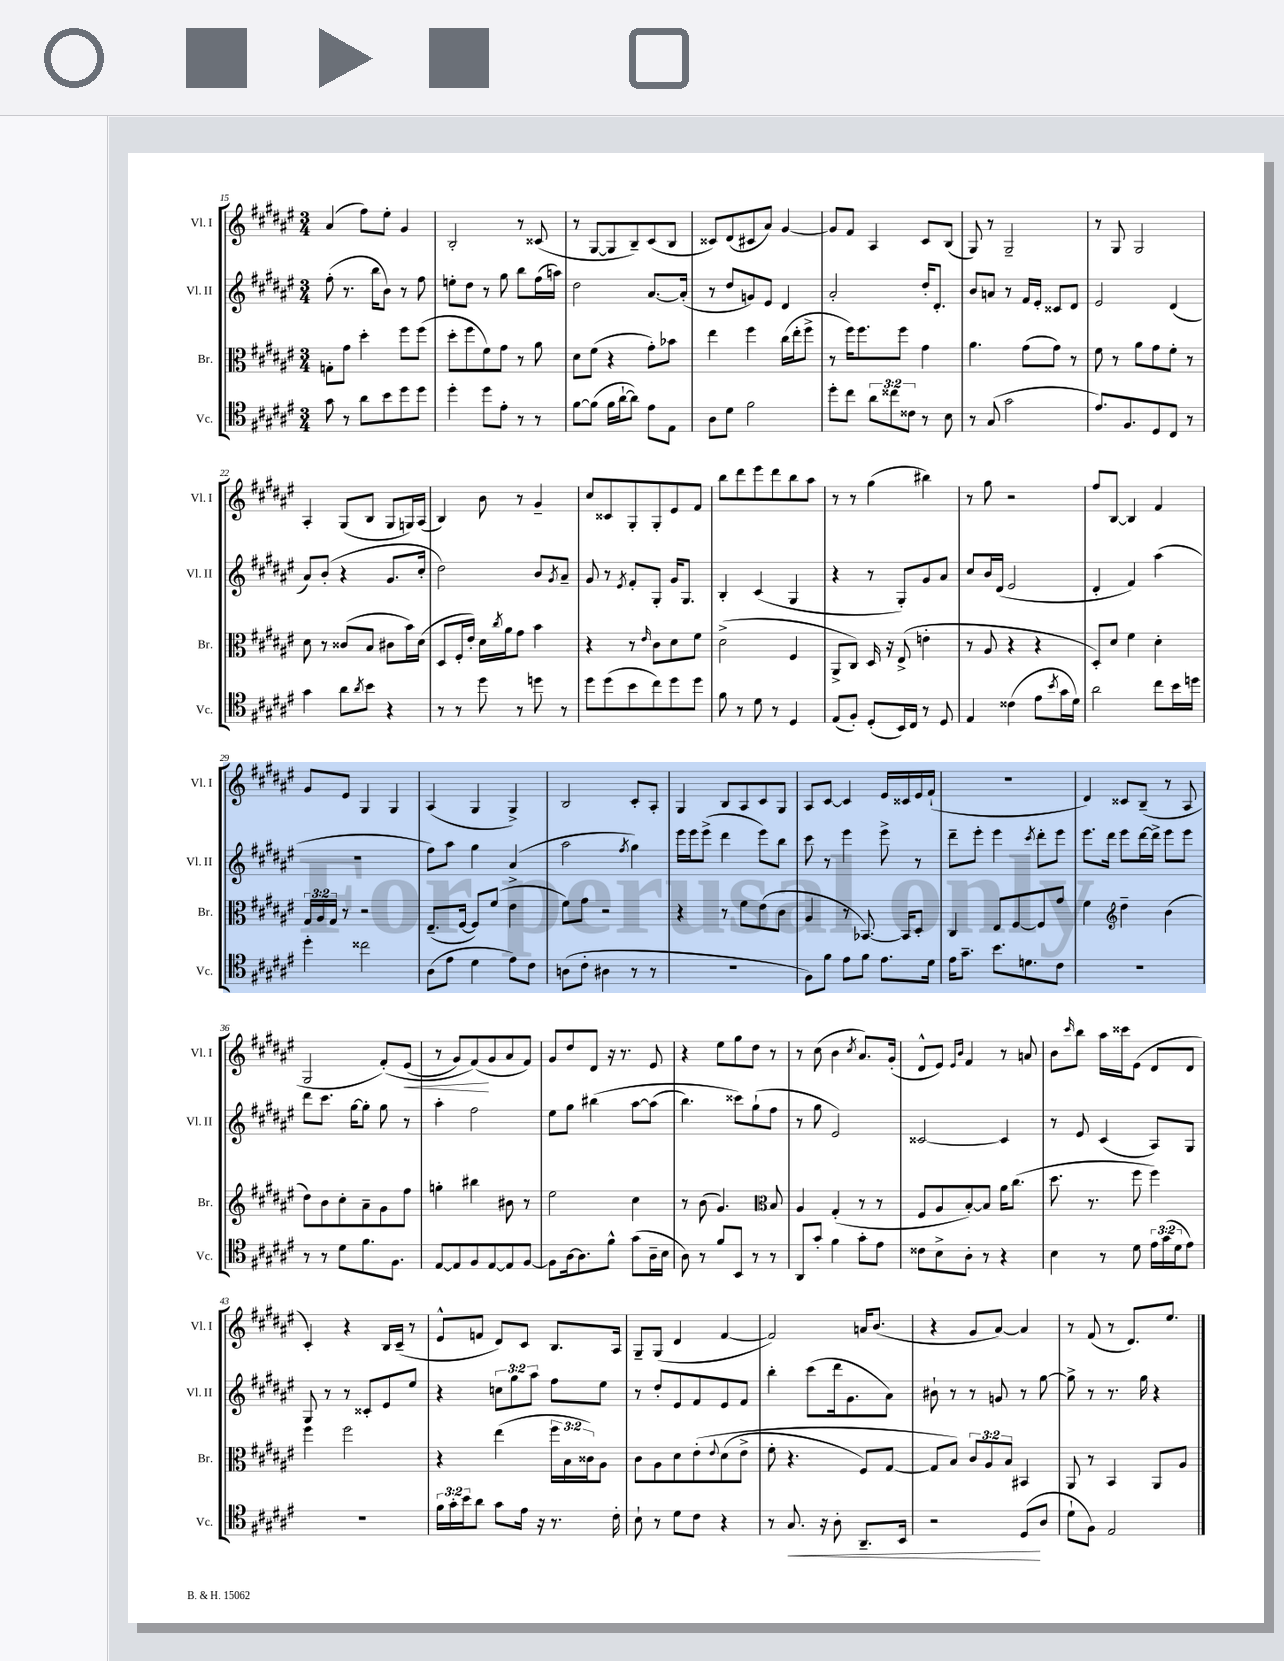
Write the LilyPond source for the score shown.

<<
\new StaffGroup <<
\new Staff = "s0" \with { instrumentName = "Vl. I" shortInstrumentName = "Vl. I" } {
    \clef treble \key fis \major \numericTimeSignature \time 3/4
    ais'4( fis''8) eis''8-. gis'4 |
    b2-. r8 cisis'8( |
    r8 gis8~ gis8 b8--) cis'8( b8 |
    cisis'8) dis'8( cis'8 ais'8) gis'4~ |
    gis'8 fis'8 ais4 cis'8 b8( |
    gis8) r8 gis2-- |
    r8 gis8 gis2 |
    ais4-. gis8( b8 gis8 g16) ais16( |
    b4) b'8 r8 gis'4-- |
    cis''8 cisis'8 gis8-. gis8-. eis'8 fis'8 |
    b''8 dis'''8 eis'''8 dis'''8 b''8 ais''8 |
    r8 r8 gis''4( bis''4) |
    r8 gis''8 r2 |
    fis''8 b8~ b4 fis'4 |
    gis'8 eis'8 gis4 gis4 |
    ais4( gis4 gis4->) |
    b2 cis'8-. ais8-. |
    gis4 b8 ais8 cis'8 gis8 |
    ais8 cis'8~ cis'4 eis'16 cisis'16 eis'16 fis'16-!( |
    R2. |
    dis'4) cisis'8 b8--( r8 ais8 |
    gis2 fis'8-.)\( eis'8\<( |
    r8 gis'8) fis'8\!(\) gis'8 ais'8 fis'8) |
    gis'8 dis''8 dis'8 r16 r8. eis'8 |
    r4 eis''8 gis''8 dis''8 r8 |
    r8 cis''8( b'4 \acciaccatura { cis''8 } ais'8.) gis'16-.( |
    dis'8-^ eis'8) \grace { eis'16 b'16 } fis'4 r8 a'8 |
    b'8 \grace { cis'''16 } b''8 ais''16 cisis'''16 eis'8( dis'8 dis'8 |
    cis'4-.) r4 b16 cis'16--( r8 |
    eis'8-^ f'8 dis'8) cis'8 b8. ais16 |
    gis8-- gis8( dis'4 fis'4~ |
    fis'2) a'16 b'8.( |
    r4 gis'8 ais'8~) ais'4 |
    r8 fis'8( r8 dis'8.) eis''8. \bar "|." |
}
\new Staff = "s1" \with { instrumentName = "Vl. II" shortInstrumentName = "Vl. II" } {
    \clef treble \key fis \major \numericTimeSignature \time 3/4 \override Staff.TupletNumber.text = #tuplet-number::calc-fraction-text
    fis''8-.( r8. b''16 b'8) r8 fis''8 |
    e''8-. dis''8 r8 gis''8 b''8 fis''16( a''16) |
    dis''2 ais'8.~ ais'16-.( |
    r8 dis''8 g'8) eis'8 dis'4 |
    ais'2-. dis''16-. dis'8.-. |
    b'8 a'8 r8 fis'16 eis'16-. cisis'8 dis'8 |
    eis'2 dis'4( |
    ais'8) b'8-.( r4 gis'8. cis''16-. |
    dis''2) b'8 \acciaccatura { gis'8 } ais'8-- |
    gis'8 r8 \acciaccatura { eis'8 } fis'8-. gis8-. gis'16 gis8. |
    b4-. cis'4( gis4 |
    r4 r8 gis8-.) gis'8 ais'8 |
    cis''8 b'16 dis'16( eis'2 |
    dis'4-. fis'4) ais''4( |
    R2. |
    fis''8) ais''8 gis''4 ais'4->( |
    ais''2 \acciaccatura { fis''8 } gis''4) |
    eis'''16 eis'''16 eis'''8->( dis'''4 eis'''8) b''8 |
    cis'''8 r8 eis'''4 eis'''8-> r8 |
    dis'''8-- eis'''8-. eis'''4 \acciaccatura { cis'''8 } dis'''8-. eis'''8 |
    eis'''8. dis'''16 eis'''8 dis'''16~ dis'''16-> eis'''8 eis'''8 |
    dis'''8 cis'''8. gis''16~ gis''8-. gis''8 r8 |
    ais''4-. fis''2 |
    eis''8 gis''8 bis''4\( ais''8~ ais''8( |
    b''4.) cisis'''8\) gis''8-!( fis''8 |
    r8 gis''8 eis'2) |
    cisis'2~ cisis'4 |
    r8 eis'8 cis'4( ais8) gis8 |
    gis8 r8 r8 cisis'8-. eis'8 eis''8 |
    r4 \tuplet 3/2 { c''8 gis''8 ais''8 } fis''8 eis''8 |
    r8 dis''8-. eis'8 fis'8 eis'8 fis'8 |
    b''4-. cis'''8( dis'''16 gis'8. ais'8) |
    bis'8-! r8 r8 g'8 r8 gis''8~ |
    gis''8-> r8 r8. gis''16 r4 \bar "|." |
}
\new Staff = "s2" \with { instrumentName = "Br." shortInstrumentName = "Br." } {
    \clef alto \key fis \major \numericTimeSignature \time 3/4 \override Staff.TupletNumber.text = #tuplet-number::calc-fraction-text
    g8-. gis'8 dis''4-. fis''8 fis''8( |
    dis''8-. fis''8 fis'8) gis'8 r8 ais'8 |
    dis'8 fis'8( r4 gis'8-.) bes'8 |
    eis''4 fis''4 cis''16( eis''16-. fis''8-> |
    r8 fis''16) fis''8. fis''8 gis'4 |
    ais'4. gis'8( gis'8) r8 |
    fis'8 r8 ais'8 gis'8 fis'8-. r8 |
    dis'8 r8 cisis'8( b8 cis'8 b'16) dis'16( |
    dis8 fis16-. eis'16-.) dis'16 \acciaccatura { cis''8 } ais'16 gis'8 b'4 |
    r4 r8 \grace { eis'16 } cis'8 dis'8 fis'8 |
    dis'2->( fis4 |
    ais,8-> cis8) dis16 r16 eis8->( e'4-. |
    r8 ais8 r4 r4 |
    dis8-.) dis'8 fis'4 dis'4-. |
    \tuplet 3/2 { gis16 ais16 gis16 } r8 r2 |
    eis8.--( fis16~ fis8) fis'8( eis'4 |
    fis'8) gis'8 r2 |
    r4 r8 fis'8 eis'8( cis'8 |
    ais4 r8 bes,8.~) bes,16 dis8-. |
    cis4 eis8 fis8~ fis8 gis'8 |
    fis'4 \clef treble dis''4-- b'4( |
    dis''8) b'8 cis''8-. ais'8-- gis'8 fis''8 |
    g''4-. bis''4 bis'8 r8 |
    eis''2 cis''4 |
    r8 b'8( gis'4.) \clef alto b8 |
    ais4 gis4-.( r8 r8 |
    fis8 ais8 b8~-.) b8 ais'16 cis''8.( |
    dis''8. r8. fis''8 fis''4) |
    fis''4 fis''2 |
    r4 eis''4( \tuplet 3/2 { fis''16 b16 cisis'16) } ais8 |
    cis'8 ais8 dis'8 eis'8-.\( \appoggiatura { eis'8 } dis'8( eis'8-> |
    fis'8-. r4. fis8) gis8~ |
    gis8 b8\) \tuplet 3/2 { cis'8 ais8 b8 } bis,4 |
    ais,8 r8 b,4 ais,8 ais8 \bar "|." |
}
\new Staff = "s3" \with { instrumentName = "Vc." shortInstrumentName = "Vc." } {
    \clef tenor \key fis \major \numericTimeSignature \time 3/4 \override Staff.TupletNumber.text = #tuplet-number::calc-fraction-text
    gis'8 r8 ais'8 b'8 dis''8 dis''8 |
    dis''4-. dis''8 eis'8-. r8 r8 |
    fis'8~ fis'8( fis'16 ais'16~-! ais'8) eis'8 eis8 |
    ais8 dis'8 fis'2 |
    dis''8-. cis''8 \tuplet 3/2 { ais'8 cisis''8 cisis'8 } r8 b8 |
    r8 gis8( gis'2 |
    eis'8.) fis8. dis8 cis8 r8 |
    gis'4 ais'8 \acciaccatura { ais'8 } b'8 r4 |
    r8 r8 dis''8 r8 d''8 r8 |
    dis''8 dis''8( b'8 cis''8) dis''8 dis''8 |
    fis'8 r8 dis'8 r8 dis4 |
    eis8( fis8-.) dis8-.( b,16) cis16 r8 dis8 |
    eis4 cisis'4( eis'8 \acciaccatura { b'8 } gis'16 dis'16) |
    ais'2 cis''8 b'16 d''16 |
    dis''4-. cisis''2 |
    ais8( eis'8 dis'4 eis'8) cis'8 |
    a8( cis'8-. ais4 r8 r8 |
    R2. |
    fis8) fis'8 eis'8 fis'8 eis'8. dis'16 |
    eis'16 gis'8.-- b'8. d'8. cis'8 |
    R2. |
    r8 r8 dis'8 fis'8. fis8. |
    eis8~ eis8 fis8 eis8~ eis8 fis8~ |
    fis8 ais16~ ais8. fis'8-^ gis'8( ais16-- b16 |
    ais8) r8 fis'8 b,8 r8 r8 |
    ais,8 gis'8-. fis'4 gis'8-. eis'8 |
    cisis'8 b8-> ais8-. r8 r4 |
    b4 r8 dis'8 \tuplet 3/2 { eis'16 gis'16( dis'16 } eis'8) |
    R2. |
    \tuplet 3/2 { fis'16 gis'16-. b'16 } ais'8 gis'8 eis'16 r16 r8. cis'16-. |
    b8-! r8 dis'8 cis'8 r4 |
    r8 gis8.\< r16 ais8-. ais,8.-- b,16 |
    r2 dis8\!( ais8 |
    dis'8-! fis8) eis2 \bar "|." |
}
>>
>>
\layout { \context { \Score currentBarNumber = #15 } }
